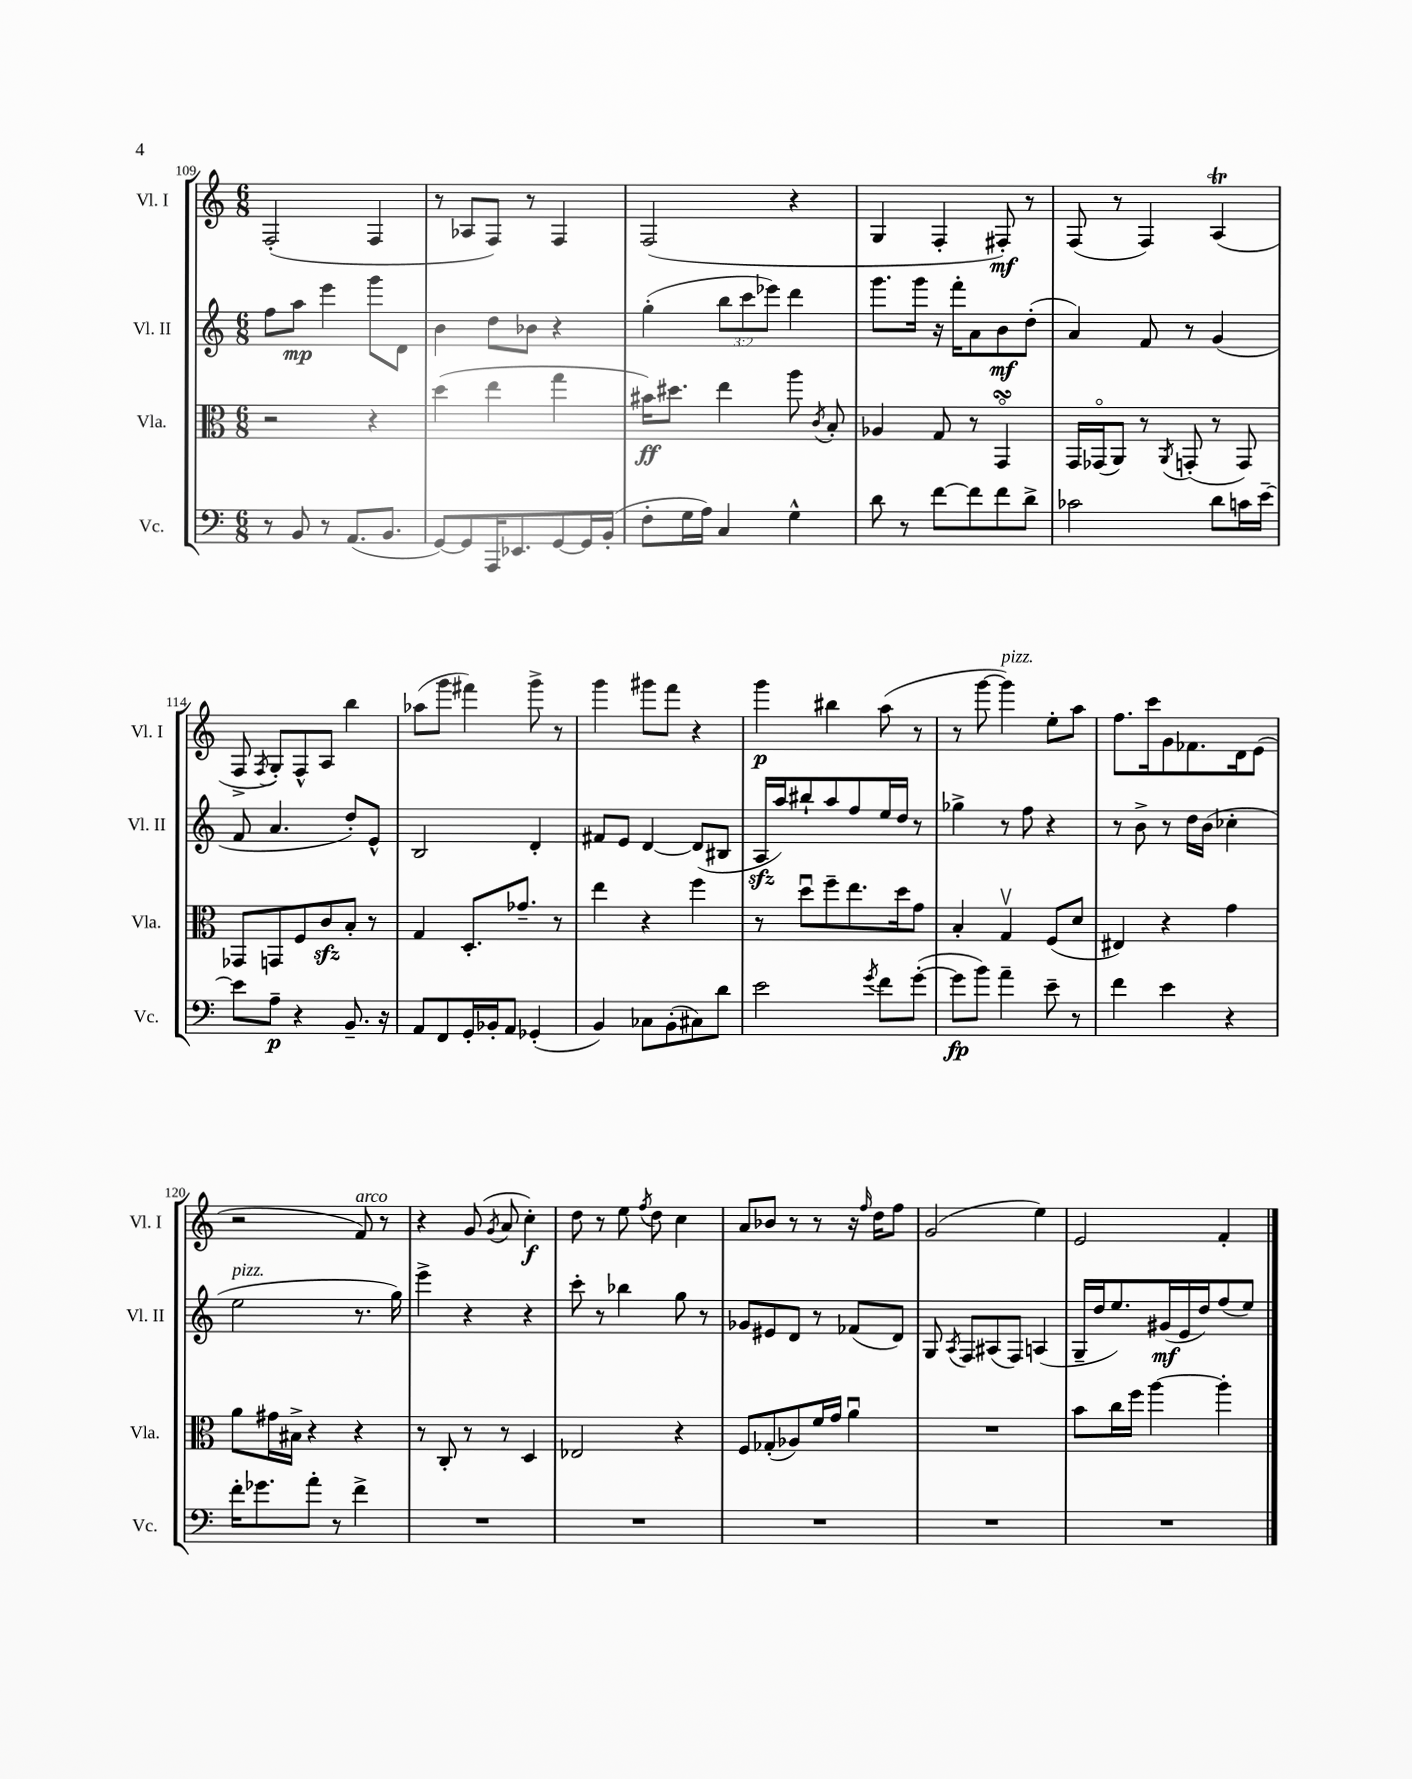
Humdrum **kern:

**kern	**kern	**kern	**kern
*staff4	*staff3	*staff2	*staff1
*clefF4	*clefC3	*clefG2	*clefG2
*k[]	*k[]	*k[]	*k[]
*M6/8	*M6/8	*M6/8	*M6/8
8r	2r	8ff	(2F'
8BB	.	8aa	.
8r	.	4eee	.
(8.AA	.	.	.
.	4r	8ggg	4F
8.BB	.	.	.
.	.	8d	.
=	=	=	=
[8GG)	(4dd	4b	8r
8GG]	.	.	8A-
16AAA	4ee	8dd	8F)
8.EE-	.	.	.
.	.	8b-	8r
[8GG	4gg	4r	4F
16GG]	.	.	.
(16BB'	.	.	.
=	=	=	=
8F'	16b#)	(4gg'	(2F
.	8.dd#	.	.
16G	.	.	.
16A)	.	.	.
4C	4ee	12bb	.
.	.	12ccc	.
.	.	12eee-)	.
4G^^	8aa	4ddd	4r
.	8qc	.	.
.	8B'	.	.
=	=	=	=
8d	4A-	8.ggg	4G
8r	.	.	.
.	.	16ggg	.
[8f	8G	16r	4F'
.	.	16fff'	.
8f]	8r	8a	.
8f	4GGo	8b	8F#')
8d^	.	(8dd'	8r
=	=	=	=
2c-	16GG	4a)	(8F
.	(16GG-o	.	.
.	8AA)	.	8r
.	8r	8f	4F)
.	8qAA	.	.
.	(8GG'	8r	.
8d	8r	(4g	(4A
16c	8GG)	.	.
[16e~	.	.	.
=	=	=	=
8e]	8GG-	8f	8F^
.	.	.	8qF
8A~	8GG	4.a	8G')
4r	8F	.	8F^^
.	8c	.	8A
8.BB~	8B'	8dd')	4bb
.	8r	8e^^	.
16r	.	.	.
=	=	=	=
8AA	4G	2B	(8aa-
8FF	.	.	8ggg
16GG'	8.D'	.	4fff#)
16BB-'	.	.	.
8AA	.	.	.
.	8.g-~	.	.
(4GG-'	.	4d'	8ggg^
.	8r	.	8r
=	=	=	=
4BB)	4ee	8f#	4ggg
.	.	8e	.
8C-	4r	[4d	8ggg#
(8BB'	.	.	8fff
8C#)	4ff	(8d]	4r
8d	.	8B#	.
=	=	=	=
2e	8r	16A	4ggg
.	.	16aa)	.
.	8ddu	8bb#`	.
.	8ff~	8aa	4bb#
.	8.ee	8ff	.
8qg	.	.	.
8f	.	16ee	(8aa
.	16dd	16dd	.
([8g'	8g	8r	8r
=	=	=	=
8g]	4B'	4gg-^	8r
8b)	.	.	[8ggg
4a~	4Gv	8r	4ggg])
.	.	8ff	.
8e~	(8F	4r	8ee'
8r	8d	.	8aa
=	=	=	=
4f	4E#)	8r	8.ff
.	.	8b^	.
.	.	.	16ccc
4e	4r	8r	8g
.	.	16dd	8.f-
.	.	(16b	.
4r	4g	4cc-'	.
.	.	.	16d
.	.	.	(8e
=	=	=	=
16f'	8a	2ee	2r
8.g-	.	.	.
.	16g#	.	.
.	16B#^	.	.
8a'	4r	.	.
8r	.	.	.
4f^	4r	8.r	8f)
.	.	.	8r
.	.	16gg)	.
=	=	=	=
2.r	8r	4eee^	4r
.	8C'	.	.
.	8r	4r	(8g
.	.	.	8qg
.	8r	.	8a
.	4D	4r	4cc')
=	=	=	=
2.r	2E-	8ccc'	8dd
.	.	8r	8r
.	.	4bb-	8ee
.	.	.	8qff
.	.	.	8dd
.	4r	8gg	4cc
.	.	8r	.
=	=	=	=
2.r	8F	8g-	8a
.	(8G-'	8e#	8b-
.	8A-)	8d	8r
.	16f	8r	8r
.	16g	.	.
.	4au	(8f-	16r
.	.	.	16qqff
.	.	.	16dd
.	.	8d)	8ff
=	=	=	=
2.r	2.r	8G	(2g
.	.	8qA	.
.	.	8F	.
.	.	(8A#	.
.	.	8F)	.
.	.	(4A	4ee)
=	=	=	=
2.r	8b	16G~	2e
.	.	16dd	.
.	16cc	8.ee)	.
.	16ff	.	.
.	[4aa	.	.
.	.	(16g#	.
.	.	16e	.
.	.	16dd)	.
.	4aa']	(8ff	4f'
.	.	8ee)	.
==	==	==	==
*-	*-	*-	*-
